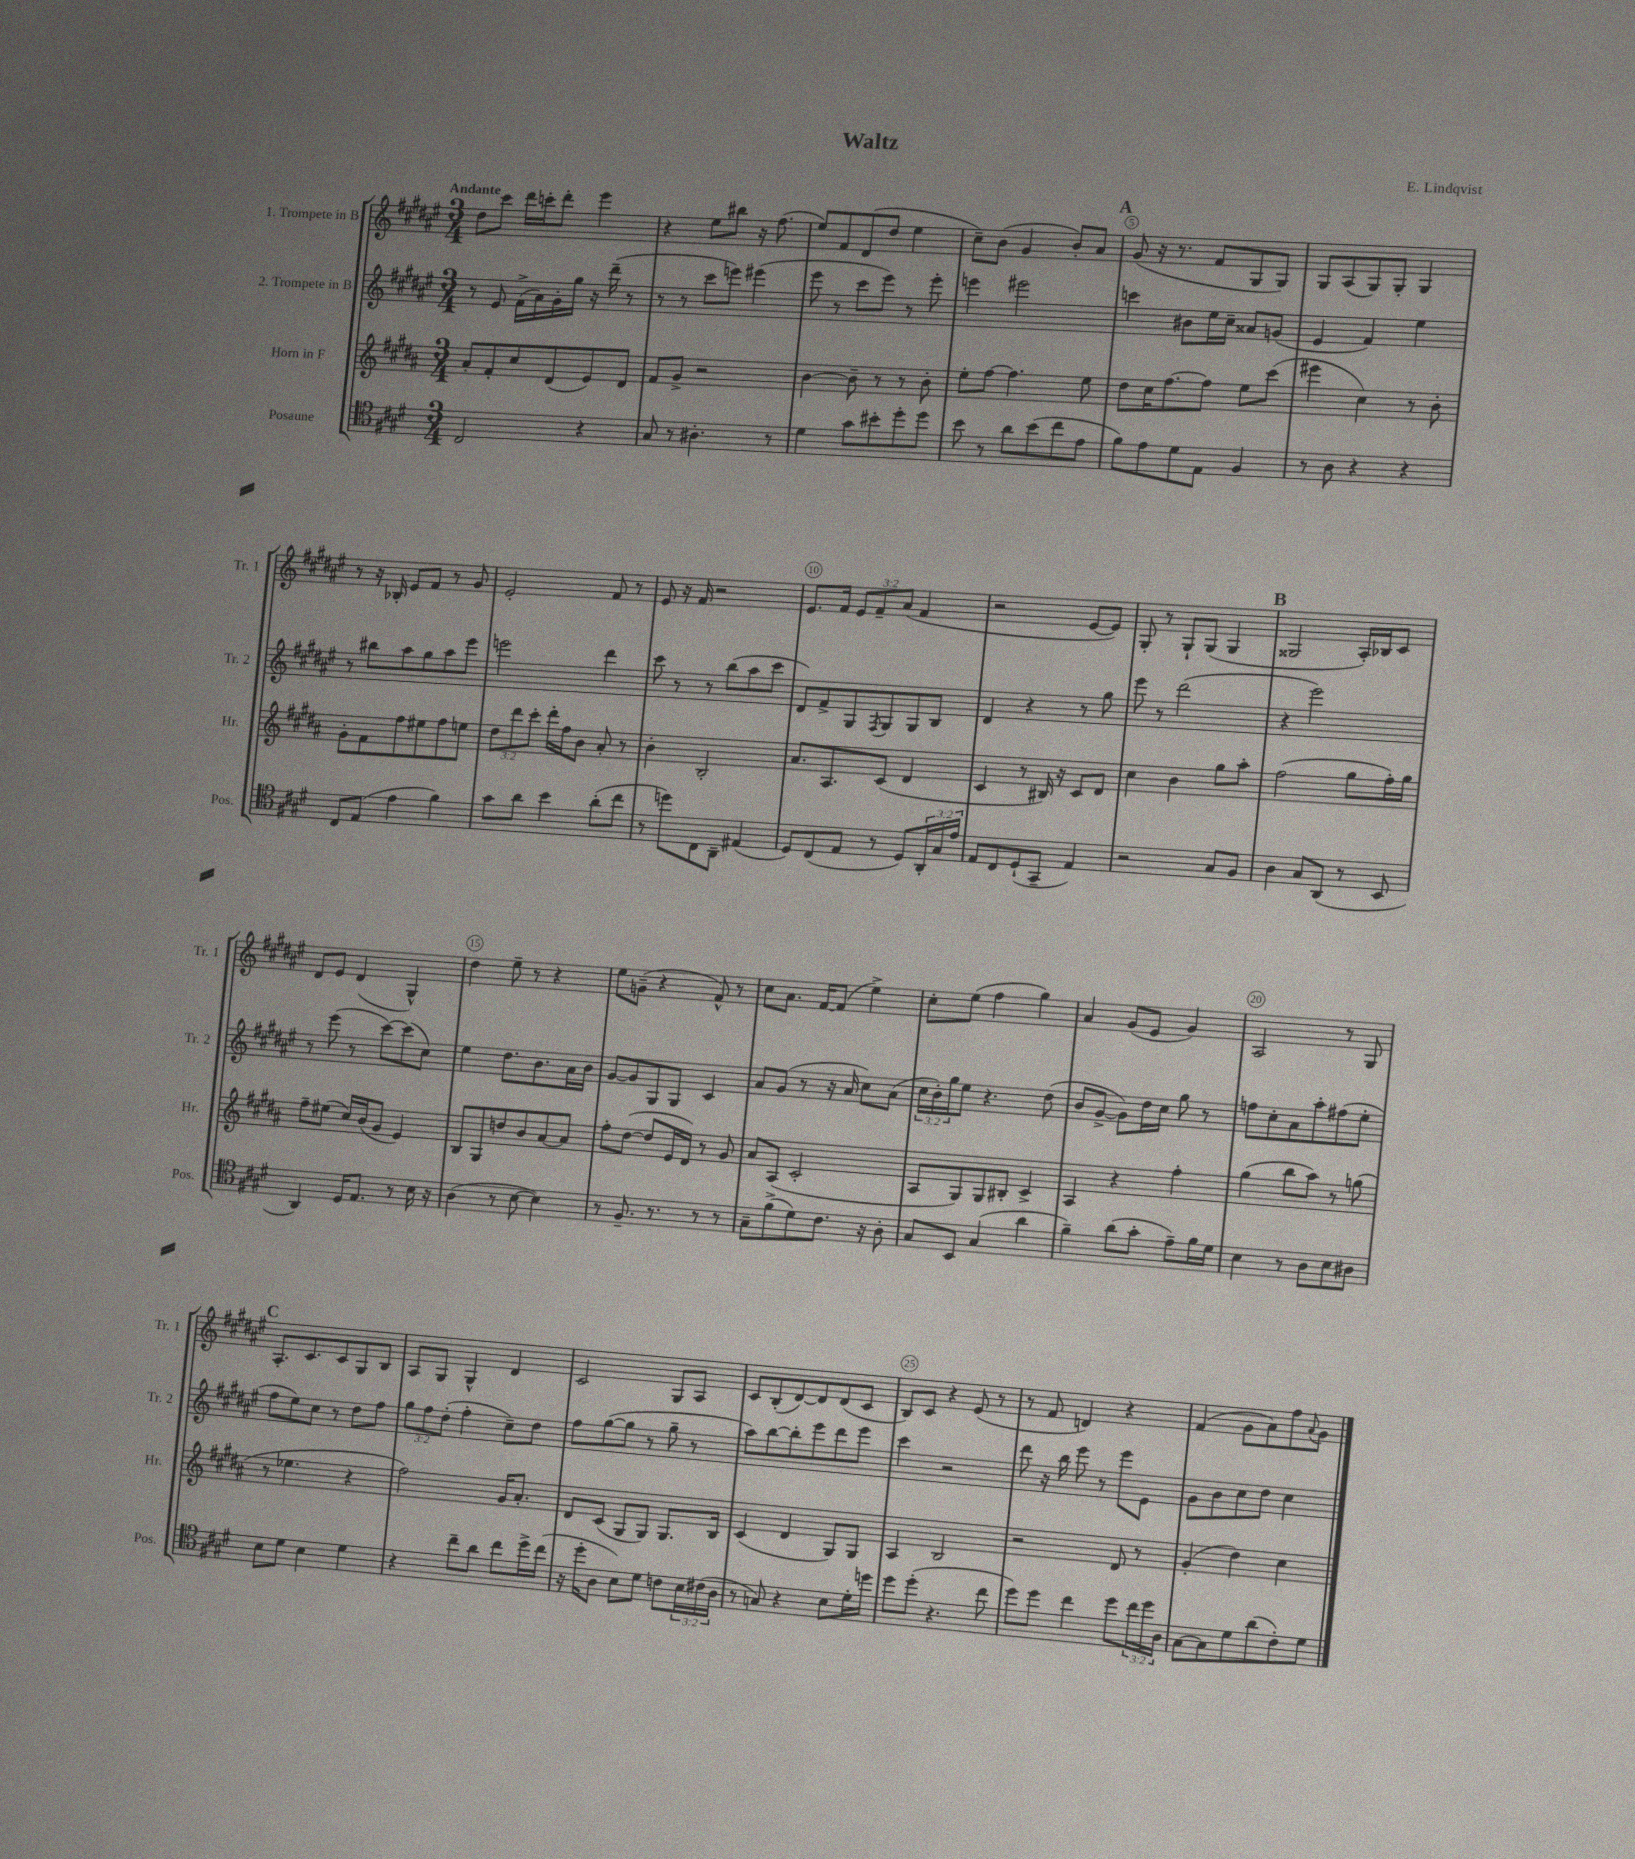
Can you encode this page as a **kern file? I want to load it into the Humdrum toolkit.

**kern	**kern	**kern	**kern
*staff4	*staff3	*staff2	*staff1
*clefC4	*clefG2	*clefG2	*clefG2
*k[f#c#g#d#]	*k[f#c#g#d#a#]	*k[f#c#g#d#a#e#]	*k[f#c#g#d#a#e#]
*M3/4	*M3/4	*M3/4	*M3/4
2C#/	8a#'/L	8r	8dd#\L
.	8f#'/	8e#/	8ccc#\J
.	8cc#/	(16f#^\LL	16ddd#\LL
.	.	16a#\)	16ccc'\J
.	(8d#/	16g#'\	8ddd#'\J
.	.	16gg#\JJ	.
4r	8e/)	16r	4eee#\
.	.	(16ddd#~\	.
.	8d#/J	8r	.
=	=	=	=
8G#/	8f#/L	8r	4r
8r	8g#^/J	8r	.
4.A#'\	2r	8ccc#\L	8ee#\L
.	.	8eee\J)	8bb#\J
.	.	(4eee#\	16r
.	.	.	(8.ff#\
8r	.	.	.
=	=	=	=
4d#\	[4b\	8eee#\	8ee#/L)
.	.	8r	8f#/
8g#\L	8b~\]	8ccc#\L	(8d#/
8b#'\	8r	8eee#\J)	8dd#/J
8dd#'\	8r	8r	4ee#\
8dd#\J	8b'\	8eee#'\	.
=	=	=	=
8b\	8ee'\L	4eee\	8cc#~\L)
8r	[8ff#\J	.	(8b\J
8a\L	4.ff#\]	2eee#\	4g#/
(8b\	.	.	.
8cc#\	.	.	8b'/L)
8e\J	8ee\	.	8a#/J
=	=	=	=
8f#\L)	8dd#\L	4ccc\	(8g#/
8e\	16cc#\K	.	16r
.	[8.ff#\	.	8.r
8d#\	.	8b#\L	.
8E\J	8ff#\]J	16ee#\L	8f#/L
.	.	16cc#~\JJ	.
4F#/	8ee\L	8a##/L	8G#/
.	(8ccc#\J	(8g/J	8G#/J)
=	=	=	=
8r	4eee#\	4e#/	8G#/L
8A\	.	.	(8A#/
4r	4cc#\)	4f#/)	8G#/)
.	.	.	8G#'/J
4r	8r	4ee#\	4G#/
.	8b'\	.	.
=	=	=	=
8C#/L	8g#'\L	8r	8r
(8E/J	8f#\	8bb#\L	16r
.	.	.	16B-'/
4e\	8ff#\	8aa#\	8e#/L
.	8ee#\	8gg#\	8f#/J
4f#\)	8ff#\	8aa#\	8r
.	8ee\J	8eee#\J	8g#/
=	=	=	=
8g#\L	12dd#\L	2eee\	2e#'/
.	12ddd#\	.	.
8a\J	.	.	.
.	12ccc#'\J	.	.
4b\	16ddd#'\LL	.	.
.	16ff#\J	.	.
.	8b\J	.	.
(8a'\L	8a#'/	4ddd#\	8f#/
8cc#\J	8r	.	8r
=	=	=	=
8r	4b'\	8ccc#\	8e#/
8dd\L)	.	8r	16r
.	.	.	16f#/
8C#\	2B'/	8r	2r
8AA~\J	.	(8bb\L	.
(4E#/	.	8aa#\	.
.	.	8ccc#\J	.
=	=	=	=
8D#/L)	8.a#/L	8d#/L)	8.e#/L
(8C#/	.	8f#^/	.
.	8.A#/	.	16f#/Jk
8E/J	.	8G#/	12e#/L
.	.	.	12f#~/
.	.	8qF#/	.
8r	(8c#/J	8G#/	.
.	.	.	(12a#/J
8D#/L)	4d#/	8G#/	4f#/
24AA'/L	.	8B/J	.
24G#/	.	.	.
24e/JJ	.	.	.
=	=	=	=
8E/L	4c#/	4d#/	2r
8C#/	.	.	.
(8D#`/	8r	4r	.
8GG#~/J	16B#/)	.	.
.	16r	.	.
4E/)	8c#/L	8r	[8e#/L
.	8d#/J	8gg#\	8e#/]J)
=	=	=	=
2r	4cc#\	8eee#\	8G#'/
.	.	8r	8r
.	4b\	(2ddd#\	8G#`/L
.	.	.	(8G#/J
8G#/L	8gg#\L	.	4G#/
8F#/J	8aa#'\J	.	.
=	=	=	=
4A\	(2ff#\	4r	2G##/
8G#/L	.	2eee#\)	.
(8AA/J	.	.	.
8r	8gg#\L	.	16A#'/LL)
.	.	.	16B-/J
8BB/	16ff#'\L)	.	8c#/J
.	16gg#\JJ	.	.
=	=	=	=
4AA/)	8ff#~\L	8r	8d#/L
.	(8ee#\J	(8eee#\	8e#/J
16D#/LK	16cc#/LL)	8r	(4d#/
8.E/J	(16b/J	.	.
.	8g#/J	[8ccc#\L)	.
8r	4e/)	(8ccc#\]	4G#^^/)
16B\	.	8cc#\J)	.
16r	.	.	.
=	=	=	=
(4A\	8B/L	4ee#\	4dd#\
.	8G#/	.	.
8r	8dd/	8.dd#\L	8ee#~\
[8B\	8b/	.	8r
.	.	8.b\	.
4B\])	[8a#/	.	4r
.	8a#/]J	16a#\L	.
.	.	16b\JJ	.
=	=	=	=
8r	8ff#'\L	[8g#/L	8ee#\L
8.F#~/	([8dd#\J	8g#/]	(8g~\J
.	8dd#/]L	8G#/	4r
8.r	.	.	.
.	16e/L	8G#/J	.
.	16d#/JJ)	.	.
8r	8r	4c#/	8f#^^/)
8r	8g#/	.	8r
=	=	=	=
8G#~\L	8a#/L	8a#/L	8cc#\L
(8f#^\	(8A#/J	(8g#/J	8.a#\J
8d#\)	2c#'/	8r	.
.	.	.	[16f#/LK
8.c#\J	.	16r	(8f#/]J
.	.	16a#/	.
.	.	8cc#\L)	4ee#^\)
16r	.	.	.
8A'\	.	(8a#\J	.
=	=	=	=
8G#/L	8A#/L	24cc#\LL	8cc#'\L
.	.	24b'\)	.
.	.	24gg#\J	.
8BB/J	8G#/)	8ee#\J	(8ee#\J
(4G#/	8G#/	4.r	4ff#\
.	8B#'/J	.	.
4a\	4c#^/	.	4gg#\)
.	.	(8dd#\	.
=	=	=	=
4f#~\)	4A#/	8b/L	4a#/
.	.	[8g#^/J	.
(8a\L	4r	8g#\]L)	(8g#/L
8g#'\J	.	16dd#\L	8e#/J
.	.	16cc#\JJ	.
8e~\L)	4ff#'\	8gg#\	4g#/)
16f#\L	.	8r	.
16d#\JJ	.	.	.
=	=	=	=
4B\	(4gg#\	8ff\L	2A#/
.	.	8cc#'\	.
8r	8bb\L	8a#\	.
8A\L	8aa#\J)	8aa#'\	.
8B\	8r	(8ff#\	8r
8A#\J	(8gg\	8ee#'\J	8G#/
=	=	=	=
8B\L	8r	8ff#\L	8.A#'/L
8d#\J	4.ee-\	8ee#\)	.
.	.	.	8.c#/
4B\	.	8cc#\J	.
.	.	8r	8c#/
4d#\	4r	8dd#\L	8G#/
.	.	8ff#\J	8B/J
=	=	=	=
4r	2ff#\)	12gg#\L	8A#/L
.	.	12ff#\	.
.	.	.	8G#/J
.	.	(12dd#'\J	.
8cc#~\L	.	4ff#'\	4G#^^/
8a\J	.	.	.
8cc#\L	16g#/LK	8cc#~\L)	4d#/
.	8.a#'/J	.	.
16dd#^\L	.	8dd#\J	.
(16cc#\JJ	.	.	.
=	=	=	=
16r	8d#/L	8ff#\L	2c#/
16dd#'\LK	.	.	.
8A\J	(8c#/J	([8gg#\	.
8B\L)	8G#/L	8gg#\]J	.
8d#\J	8G#/J)	8r	.
8c\L	8.G#/L	8gg#~\	8G#/L
24B\L	.	8r	8A#/J
(24c#\	.	.	.
.	16B/Jk	.	.
24A\JJ	.	.	.
=	=	=	=
8r	(4c#/	8aa#\L)	8c#/L
8G/)	.	[8bb\	(8B'/
4r	4d#/	8bb'\]	[8d#/)
.	.	8eee#\	8d#/]
8B\L	8G#/L)	8ddd#\	(8d#/
16d#'\L	8G#/J	8eee#\J	8c#/J
16dd\JJ	.	.	.
=	=	=	=
8dd#\L	4A#/	4ccc#\	8B/L)
(8dd#'\J	.	.	8c#/J
4.r	2B/	2r	4r
.	.	.	(8e#/
8cc#\	.	.	8r
=	=	=	=
8dd#\L)	2r	8ddd#\	8r
8dd#\J	.	16r	8f#/
.	.	16bb\	.
4cc#\	.	8eee#\	4d/)
.	.	8r	.
8dd#\L	8d#/	8eee#\L	4r
24cc#\L	8r	8e#\J	.
24dd#\	.	.	.
24A\JJ	.	.	.
=	=	=	=
[8G#\L	(4g#'/	8g#\L	(4f#/
8G#\]	.	8b\	.
8d#\	4dd#\)	8cc#\	8g#\L
(8a\	.	8dd#\J	8a#\)
8c#'\)	4cc#\	4cc#\	8ff#\
.	.	.	8qqa#/
8d#\J	.	.	8g#\J
==	==	==	==
*-	*-	*-	*-
